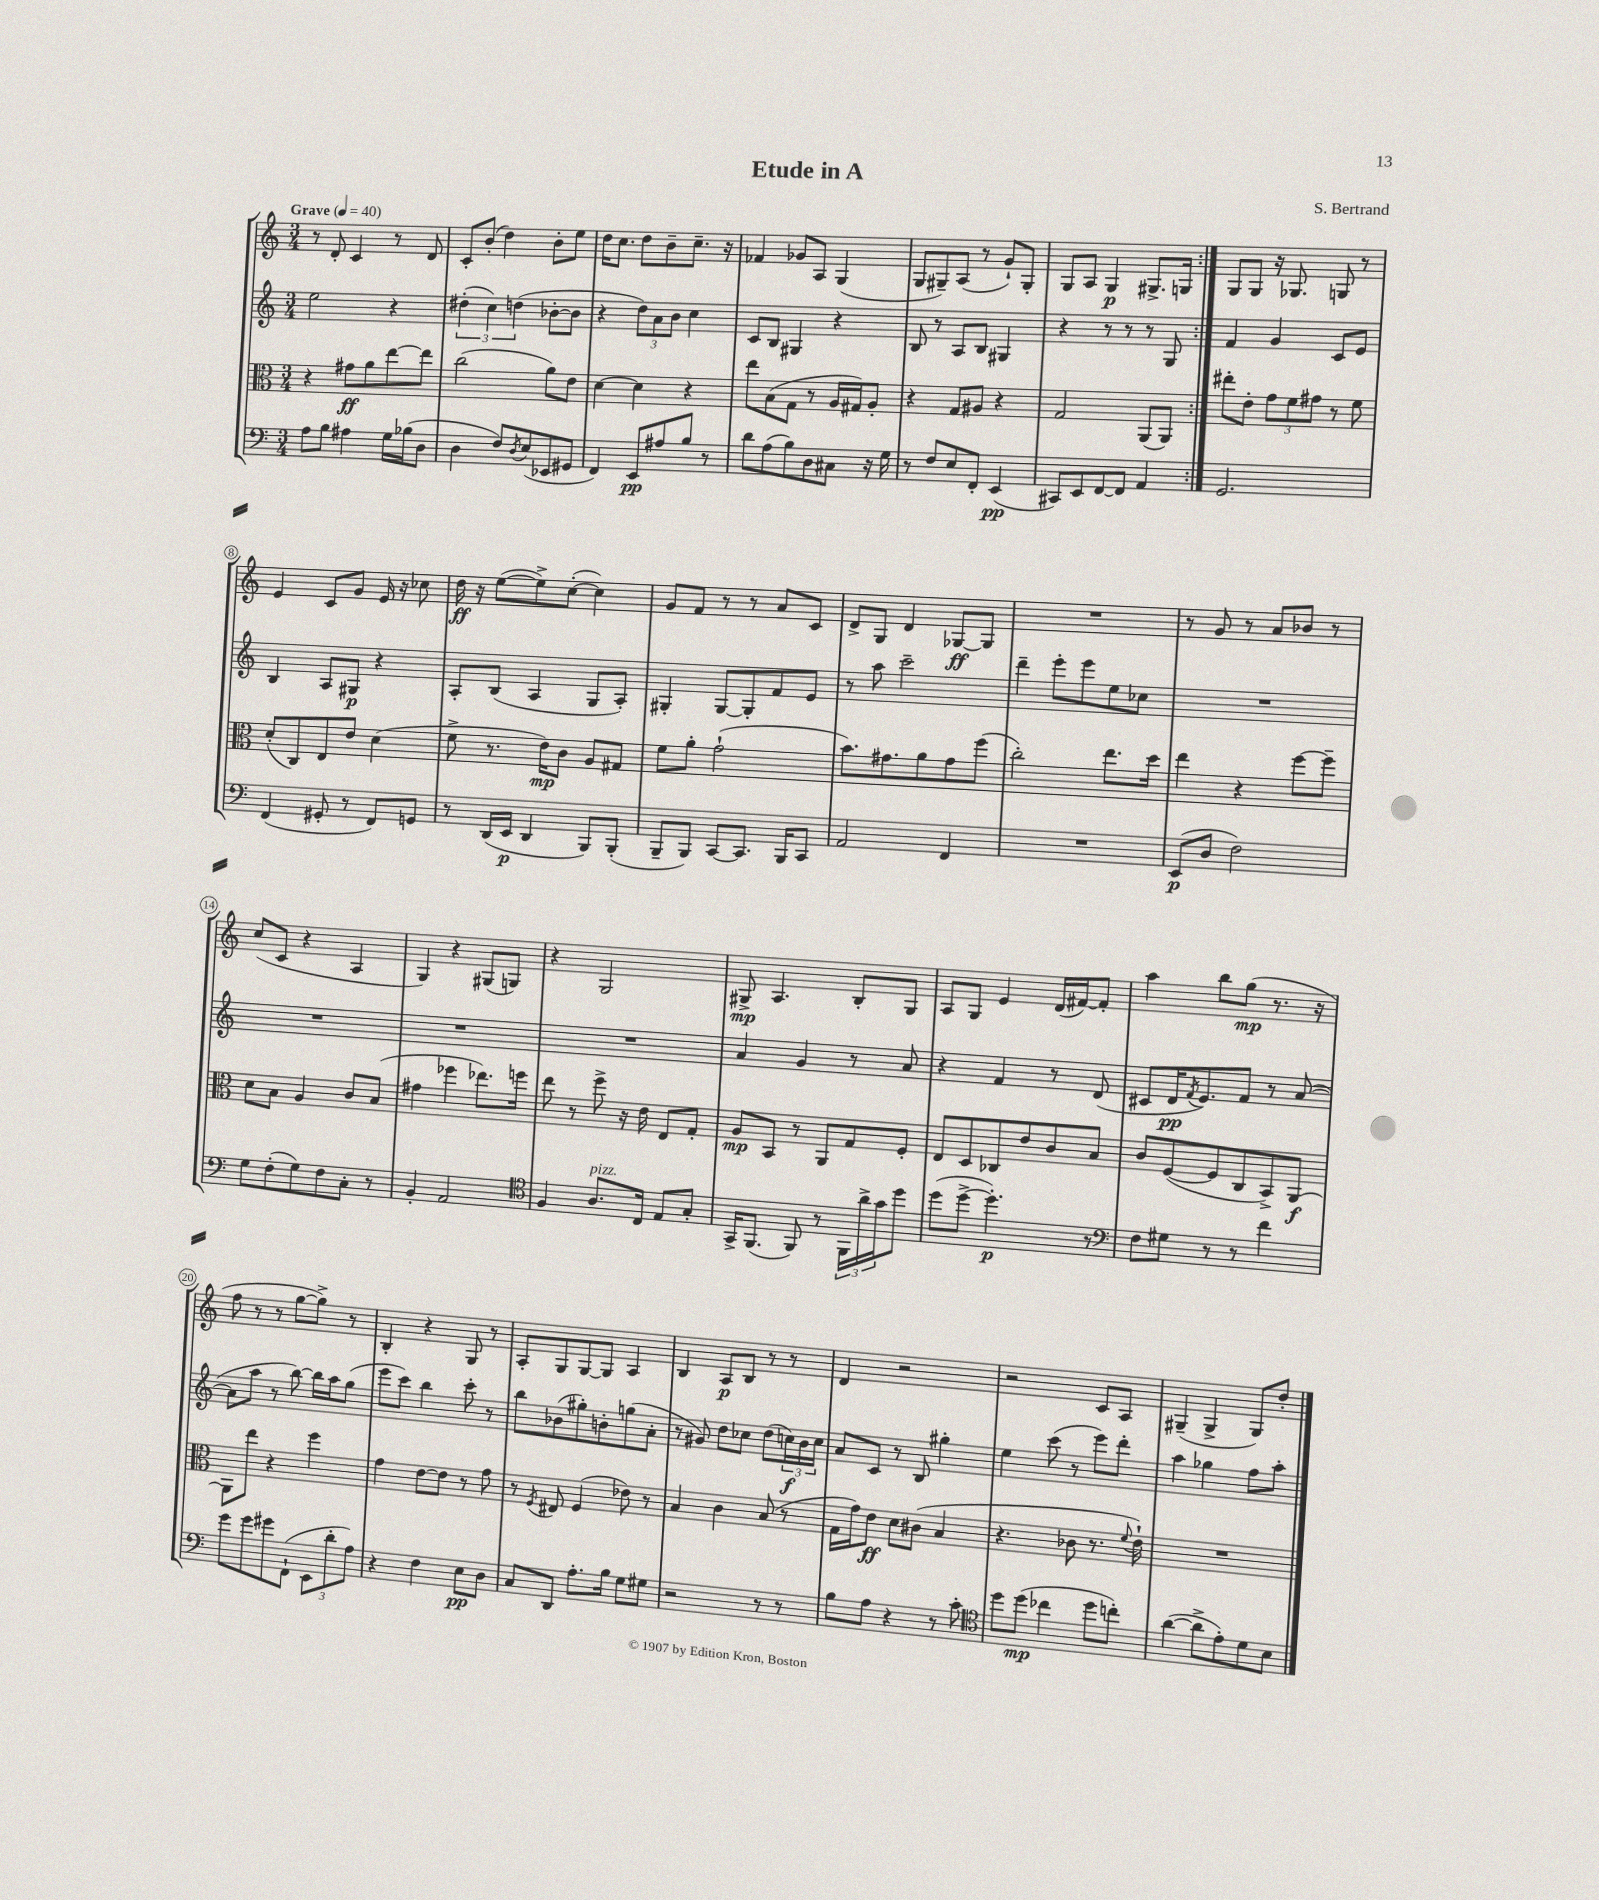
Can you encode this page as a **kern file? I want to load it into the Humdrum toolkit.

**kern	**kern	**kern	**kern
*staff4	*staff3	*staff2	*staff1
*clefF4	*clefC3	*clefG2	*clefG2
*k[]	*k[]	*k[]	*k[]
*M3/4	*M3/4	*M3/4	*M3/4
*MM40	*MM40	*MM40	*MM40
8A	4r	2ee	8r
8B	.	.	8d'
4A#	8g#	.	4c
.	8a	.	.
16G	[8ee	4r	8r
(16B-	.	.	.
8D	8ee]	.	8d
=	=	=	=
4D	(2cc	(6dd#'	8c'
.	.	.	(8b'
.	.	6cc)	.
8F)	.	.	4dd)
.	.	(6dd	.
8qD	.	.	.
(8E	.	.	.
8EE-	8a)	[8b-'	8b'
8GG#	8e	8b-]	8ee
=	=	=	=
4FF)	[4d	4r	16dd
.	.	.	8.cc
8EE	4d]	12dd)	8dd
.	.	12a	.
8A#	.	.	8b~
.	.	12b	.
8B	4r	4cc	8.cc~
8r	.	.	.
.	.	.	16r
=	=	=	=
8d	8ee	8c	4f-
(8A	(8B	8B	.
8B)	8G	4G#	8g-
8D	8r	.	8A
8C#	16A	4r	(4G
.	16G#)	.	.
16r	8A'	.	.
16G	.	.	.
=	=	=	=
8r	4r	8B	8G
8F	.	8r	8G#~)
8E	8G	8A	(8A
8FF'	8A#	8B	8r
(4EE	4r	4G#	8g`)
.	.	.	8G#'
=	=	=	=
8CC#)	2G	4r	8G
8EE	.	.	8A
[8FF	.	8r	4G
8FF]	.	8r	.
4AA	(8AA	8r	8.G#^
.	8AA)	8G	.
.	.	.	16G
=:|!	=:|!	=:|!	=:|!
2.GG	8ee#'	4f	8G
.	8e'	.	8G
.	12g	4g	16r
.	.	.	8.G-
.	12f	.	.
.	12g#	.	.
.	8r	8c	8G
.	8f	8e	8r
=	=	=	=
(4FF	(8d'	4B	4e
.	8C)	.	.
8GG#'	8E	8A	8c
8r	8e	8G#	8g
8FF)	(4d	4r	16e
.	.	.	16r
8GG	.	.	8cc-
=	=	=	=
8r	8f^	8A'	16dd
.	.	.	16r
(16DD	8.r	(8B	([8ee
16EE	.	.	.
4DD	.	4A	8ee^])
.	16e)	.	.
.	8c	.	([8cc'
8BBB)	8A	8G	4cc])
(8BBB'	8G#	8A')	.
=	=	=	=
8BBB~	8f	4G#'	8g
8BBB)	8a'	.	8f
[8CC	(2g`	[8G#	8r
8.CC]	.	8G#']	8r
.	.	8f	8a
16BBB	.	.	.
8CC	.	8e	8c
=	=	=	=
2AA	8.b)	8r	8d^
.	.	8aa	8G
.	8.g#	.	.
.	.	2ccc~	4d
.	8a	.	.
4FF	8g#	.	[8G-
.	(8ff	.	8G-]
=	=	=	=
2.r	2cc')	4ddd~	2.r
.	.	8eee'	.
.	.	8eee	.
.	8.ee	8ee	.
.	.	8cc-	.
.	16dd	.	.
=	=	=	=
(8EE	4ee	2.r	8r
8D	.	.	8g
2F)	4r	.	8r
.	.	.	8a
.	[8ff	.	8b-
.	8ff~]	.	8r
=	=	=	=
8G	8d	2.r	(8cc
(8F'	8B	.	8c
8G)	4A	.	4r
8F	.	.	.
8C'	8c	.	4A
8r	(8B	.	.
=	=	=	=
4BB'	4g#	2.r	4G)
2AA	4ff-	.	4r
.	8.ee-)	.	(8G#
.	.	.	8G)
.	16ff	.	.
=	=	=	=
*clefC4	*	*	*
4F	8ee	2.r	4r
.	8r	.	.
8.A	8ff^	.	2G
.	16r	.	.
16C	16e	.	.
8E	8E	.	.
8G'	8G'	.	.
=	=	=	=
16GG^	8A	4a	8G#^
(8.FF	.	.	.
.	8BB	.	4.A
8FF)	8r	4g	.
8r	8AA	.	.
24FF	8G	8r	8B'
24a^	.	.	.
24g	.	.	.
8dd	8F'	8a	8G#
=	=	=	=
(8dd	8E	4r	8A
[8dd^	8D	.	8G
4.dd'])	8C-	4f	4e
.	8e	.	.
.	8c	8r	(16d
.	.	.	[16f#)
8r	8B	(8d	8f#']
=	=	=	=
*clefF4	*	*	*
8F	8c	8c#	4aa
8G#	([8F	16d	.
.	.	8qf	.
.	.	8.e)	.
8r	8F]	.	8bb
8r	8C	8f	(8gg
4f	8BB^)	8r	8.r
.	[8AA	([8a	.
.	.	.	16r
=	=	=	=
8g	8AA]	8a]	8ff
8g	8ee	8aa	8r
8g#	4r	8r	8r
(8FF`	.	[8bb)	[8gg
12EE	4ff	16bb]	8gg^])
.	.	16aa	.
12d'	.	.	.
.	.	(8gg	8r
12A)	.	.	.
=	=	=	=
4r	4g	8eee	4B'
.	.	8ccc)	.
4F	[8e	4bb	4r
.	8e]	.	.
8E	8r	8ccc'	8G
8D	8g	8r	8r
=	=	=	=
8C	8r	8bb	8A'
.	8qF	.	.
8DD	8E#	(8b-	8G
8.A'	(4F	8gg#')	[8G
.	.	8b'	8G]
16B	.	.	.
8G	8e-)	(8gg	4A
8G#	8r	8a'	.
=	=	=	=
2r	4B	8r	4B
.	.	8g#)	.
.	4c	8dd	8A
.	.	8cc-	8B
8r	(8B	(8dd	8r
8r	8r	24cc)	8r
.	.	24b	.
.	.	24cc	.
=	=	=	=
8B	16G	8a	4d
.	16g)	.	.
8A	8e	8c	.
4r	8d	8r	2r
.	(8c#	8B	.
8r	4B	4gg#'	.
8c'	.	.	.
=	=	=	=
*clefC4	*	*	*
8dd	4.r	4ee	2r
(8dd	.	.	.
4cc-	.	(8ccc	.
.	8c-	8r	.
8dd	8.r	8eee)	8c
8cc')	.	8ddd'	8A
.	8qqf	.	.
.	16e`)	.	.
=	=	=	=
([4a	2.r	4aa	(4G#~
8a^]	.	4gg-	4G#^
8e')	.	.	.
8d	.	8ff	8G#)
8B	.	8aa'	8dd'
==	==	==	==
*-	*-	*-	*-
